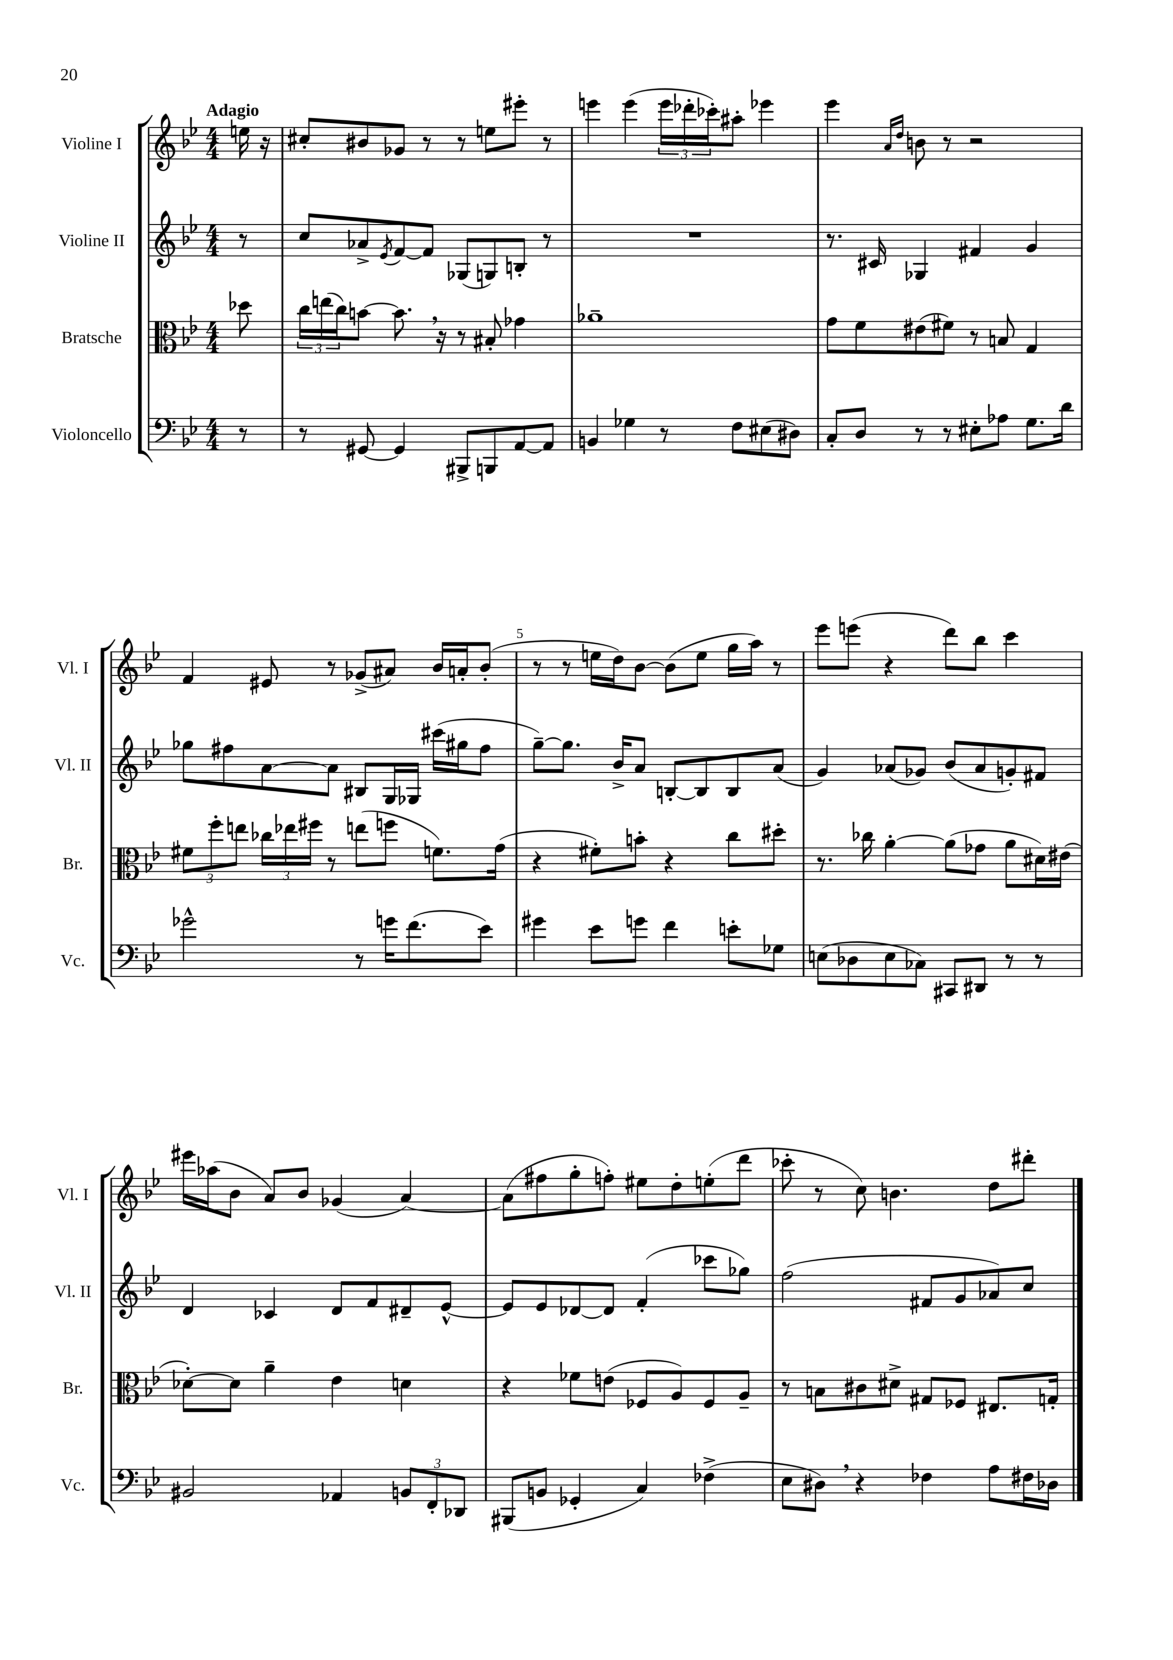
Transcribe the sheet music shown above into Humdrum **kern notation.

**kern	**kern	**kern	**kern
*staff4	*staff3	*staff2	*staff1
*clefF4	*clefC3	*clefG2	*clefG2
*k[b-e-]	*k[b-e-]	*k[b-e-]	*k[b-e-]
*M4/4	*M4/4	*M4/4	*M4/4
8r	8dd-\	8r	16ee\
.	.	.	16r
=	=	=	=
8r	24cc\LL	8cc/L	8cc#'/L
.	(24ee\	.	.
.	24cc\J)	.	.
[8GG#/	[8b\J	8a-^/	8b#/
.	.	8qe-/	.
4GG#/]	8.b\]	[8f/	8g-/J
.	.	8f/]J	8r
.	16r	.	.
8BBB#^/L	8r	(8G-/L	8r
8BBB/	8B#'/	8G/)	8ee\L
[8AA/	4g-\	8B'/J	8eee#'\J
8AA/]J	.	8r	8r
=	=	=	=
4BB/	1a-~	1r	4eee\
4G-\	.	.	(4eee\
8r	.	.	24eee\LL
.	.	.	24ddd-'\
.	.	.	24ccc-'\J)
8F\L	.	.	8aa#'\J
(8E#\	.	.	4eee-\
8D#\J)	.	.	.
=	=	=	=
8C'/L	8g\L	8.r	4eee-\
8D/J	8f\	.	.
.	.	16c#/	.
.	.	.	16qqa/LL
.	.	.	16qqdd/JJ
8r	(8e#\	4G-/	8b\
8r	8f#\J)	.	8r
8E#'\L	8r	4f#/	2r
8A-\J	8B/	.	.
8.G\L	4G/	4g/	.
16d\Jk	.	.	.
=	=	=	=
2g-^^\	12f#\L	8gg-\L	4f/
.	12ff'\	.	.
.	.	8ff#\	.
.	12ee\J	.	.
.	24cc-\LL	[8a\	8e#/
.	24ee-\	.	.
.	24ff#\JJ	.	.
.	8r	8a\]J	8r
8r	(8ee\L	8B#/L	(8g-^/L
16g\LK	8ff\J	16G/L	8a#/J)
(8.f\	.	16G-/JJ	.
.	8.f\L)	(16ccc#\LL	16b-/LL
.	.	16gg#\J	16a'/J
8e-\J)	.	8ff#\J	(8b-'/J
.	(16g\Jk	.	.
=	=	=	=
4g#\	4r	[8gg~\L)	8r
.	.	8.gg\]J	8r
8e-\L	8f#'\L)	.	16ee\LL
.	.	16b-^/LK	16dd\J)
8g\J	8b'\J	8a/J	[8b-\J
4f\	4r	[8B'/L	(8b-\]L
.	.	8B/]	8ee\J
8e'\L	8cc\L	8B/	16gg\LL
.	.	.	16aa\JJ)
8G-\J	8dd#'\J	(8a/J	8r
=	=	=	=
(8E\L	8.r	4g/)	8eee-\L
8D-\	.	.	(8eee\J
.	16cc-\	.	.
8E\	[4a'\	(8a-/L	4r
8C-\J)	.	8g-/J)	.
8CC#/L	(8a\]L	(8b-/L	8ddd\L)
8DD#/J	8g-\J	8a-/	8bb-\J
8r	8a\L	8g'/)	4ccc\
8r	16d#\L)	8f#/J	.
.	(16e#\JJ	.	.
=	=	=	=
2BB#/	[8d-'\L)	4d/	16eee#\LL
.	.	.	(16aa-\J
.	8d-\]J	.	8b-\J
.	4a~\	4c-/	8a/L)
.	.	.	8b-/J
4AA-/	4e-\	8d/L	(4g-/
.	.	8f/	.
12BB/L	4d\	8d#~/	[4a/)
12FF'/	.	.	.
.	.	[8e-^^/J	.
12DD-/J	.	.	.
=	=	=	=
(8BBB#/L	4r	8e-/]L	(8a\]L
8BB/J	.	8e-/	8ff#\
4GG-'/	8f-\L	[8d-/	8gg'\
.	(8e\J	8d-/]J	8ff'\J)
4C/)	8F-/L	(4f'/	8ee#\L
.	8A/)	.	8dd'\
(4F-^\	8F-/	8ccc-\L	(8ee'\
.	8A~/J	8gg-\J)	8ddd\J
=	=	=	=
8E-\L	8r	(2ff\	8ccc-'\
8D#\J)	8B\L	.	8r
4r	8c#\	.	8cc\)
.	8d#^\J	.	4.b\
4F-\	8G#/L	8f#/L	.
.	8F-/J	8g/	.
8A\L	8.E#/L	8a-/)	8dd\L
16F#\L	.	8cc/J	8ddd#'\J
16D-\JJ	16G'/Jk	.	.
==	==	==	==
*-	*-	*-	*-
